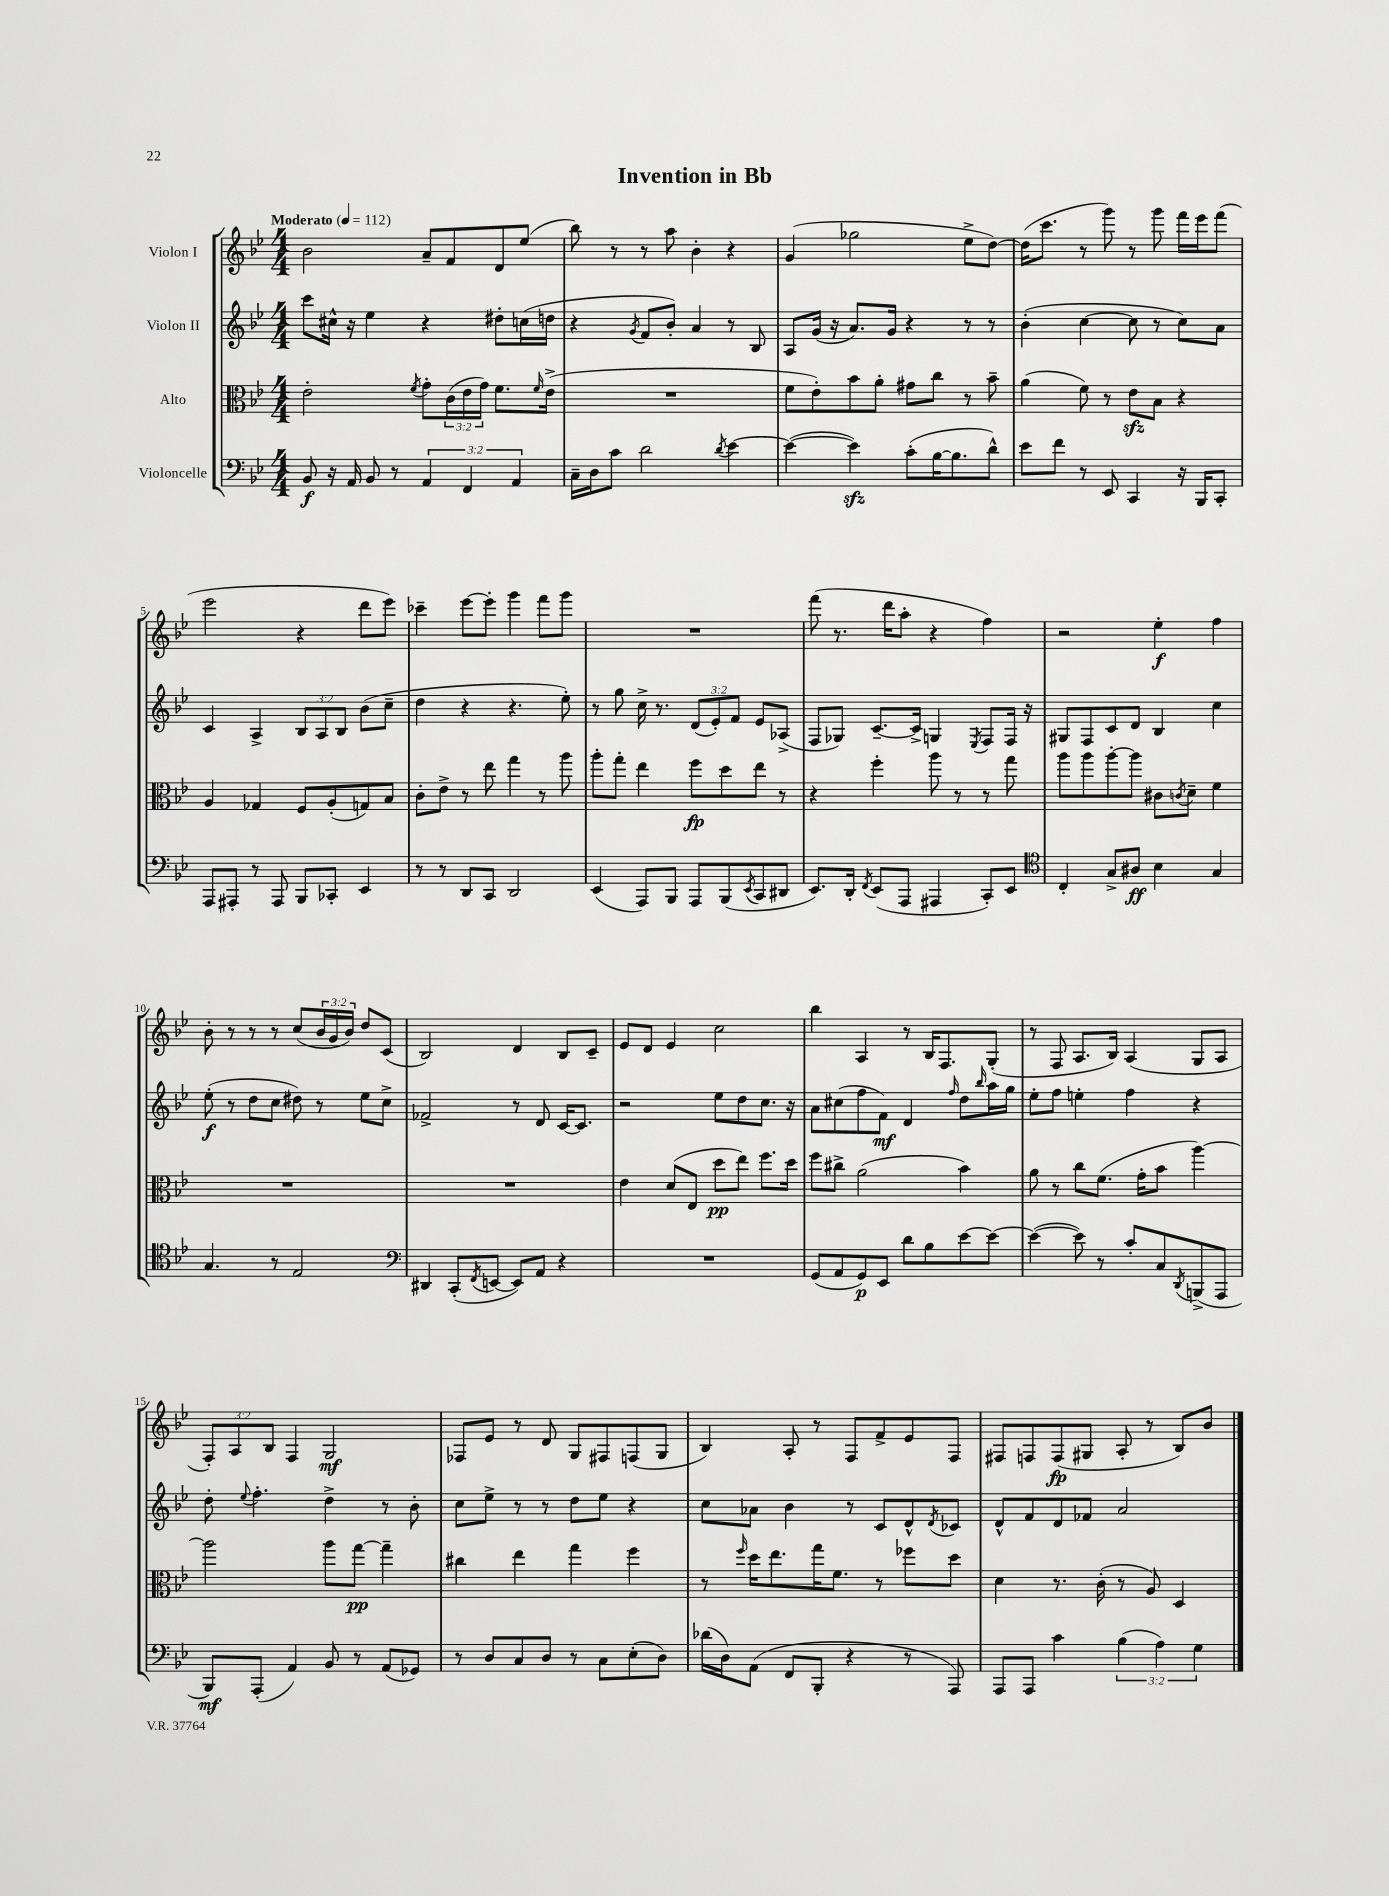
\header { title = "Invention in Bb" }
<<
\new StaffGroup <<
\new Staff = "s0" \with { instrumentName = "Violon I" } {
    \clef treble \key bes \major \numericTimeSignature \time 4/4 \override Staff.TupletNumber.text = #tuplet-number::calc-fraction-text \tempo "Moderato" 4 = 112
    bes'2 a'8-- f'8 d'8 ees''8( |
    bes''8) r8 r8 a''8 bes'4-. r4 |
    g'4( ges''2 ees''8-> d''8~) |
    d''16( c'''8. r8 g'''8) r8 g'''8 f'''16 ees'''16 f'''8( |
    ees'''2 r4 d'''8 ees'''8) |
    ces'''4-- ees'''8~ ees'''8-. g'''4 f'''8 g'''8 |
    R1 |
    f'''8( r8. d'''16 a''8-. r4 f''4) |
    r2 ees''4-.\f f''4 |
    bes'8-. r8 r8 r8 c''8( \tuplet 3/2 { bes'16 g'16 bes'16) } d''8 c'8( |
    bes2) d'4 bes8 c'8-- |
    ees'8 d'8 ees'4 c''2 |
    bes''4 a4 r8 bes16 f8. g8-.( |
    r8 f8 a8. bes16) a4( g8 a8 |
    \tuplet 3/2 { f8-.) a8 bes8 } f4 g2\mf |
    fes8 ees'8 r8 d'8 g8 fis8 f8( g8 |
    bes4) a8-. r8 f8 f'8-> ees'8 f8 |
    fis8 f8 f8\fp( gis8 a8-. r8 bes8) bes'8 \bar "|." |
}
\new Staff = "s1" \with { instrumentName = "Violon II" } {
    \clef treble \key bes \major \numericTimeSignature \time 4/4 \override Staff.TupletNumber.text = #tuplet-number::calc-fraction-text
    c'''8 cis''16-^ r16 ees''4 r4 dis''8-. c''16( d''16 |
    r4 \acciaccatura { g'8 } f'8 bes'8-.) a'4 r8 bes8 |
    a8 g'16( r16 a'8.) g'16 r4 r8 r8 |
    bes'4-.( c''4~ c''8 r8 c''8) a'8 |
    c'4 a4-> \tuplet 3/2 { bes8 a8 bes8 } bes'8( c''8-- |
    d''4 r4 r4. ees''8-.) |
    r8 g''8 c''16-> r8. \tuplet 3/2 { d'8( ees'8-.) f'8 } ees'8 aes8->( |
    f8 ges8) c'8.~-- c'16-> g4 \acciaccatura { ees8 } f8 f16 r16 |
    gis8 f8 c'8 d'8 bes4 c''4 |
    ees''8-.\f( r8 d''8 c''8 dis''8) r8 ees''8 c''8-> |
    fes'2-> r8 d'8 c'16~ c'8. |
    r2 ees''8 d''8 c''8. r16 |
    a'8 cis''8( f''8 f'8\mf) d'4 \grace { f''16 } d''8 \grace { bes''16 } a''16 g''16 |
    ees''8-. f''8 e''4-. f''4 r4 |
    d''8-. \appoggiatura { ees''8 } f''4.-. d''4-> r8 bes'8-. |
    c''8 ees''8-> r8 r8 d''8 ees''8 r4 |
    c''8 aes'8 bes'4 r8 c'8 d'8-^ \acciaccatura { d'8 } ces'8 |
    d'8-^ f'8 d'8 fes'8 a'2 \bar "|." |
}
\new Staff = "s2" \with { instrumentName = "Alto" } {
    \clef alto \key bes \major \numericTimeSignature \time 4/4 \override Staff.TupletNumber.text = #tuplet-number::calc-fraction-text
    ees'2-. \acciaccatura { f'8 } g'8-. \tuplet 3/2 { c'16( ees'16 g'16) } f'8. \grace { f'16 } ees'16->( |
    R1 |
    f'8 ees'8-.) bes'8 a'8-. gis'8 c''8 r8 bes'8-- |
    a'4( f'8) r8 ees'8\sfz bes8 r4 |
    a4 ges4 f8 a8-.( g8) bes8 |
    c'8-. ees'8-> r8 ees''8 g''4 r8 a''8 |
    a''8-. g''8-. ees''4 f''8\fp d''8 ees''8 r8 |
    r4 f''4-. a''8 r8 r8 g''8 |
    a''8 a''8 a''8~-. a''8 cis'8 \acciaccatura { c'8 } d'8-- f'4 |
    R1 |
    R1 |
    ees'4 d'8( ees8 d''8\pp ees''8) f''8. d''16 |
    f''8 cis''8-> a'2( bes'4) |
    a'8 r8 c''8 f'8.( g'16-. bes'8 a''4~) |
    a''2 a''8 g''8~\pp g''4-- |
    cis''4 ees''4 g''4 f''4 |
    r8 \grace { f''16 } d''16 ees''8. g''16 f'8. r8 fes''8 d''8 |
    d'4 r8. c'16-.( r8 a8) d4 \bar "|." |
}
\new Staff = "s3" \with { instrumentName = "Violoncelle" } {
    \clef bass \key bes \major \numericTimeSignature \time 4/4 \override Staff.TupletNumber.text = #tuplet-number::calc-fraction-text
    bes,8\f r16 a,16 bes,8 r8 \tuplet 3/2 { a,4 f,4 a,4 } |
    c16-- d16 c'8 d'2 \acciaccatura { d'8 } ees'4~ |
    ees'4~( ees'4\sfz) c'8-.( bes16~ bes8. d'8-^) |
    ees'8 f'8 r8 ees,8 c,4 r16 bes,,16 c,8-. |
    a,,8 ais,,8-. r8 ais,,8 bes,,8 ces,8-. ees,4 |
    r8 r8 d,8 c,8 d,2 |
    ees,4( a,,8) bes,,8 a,,8 bes,,8( \acciaccatura { ees,8 } c,8 dis,8 |
    ees,8.) d,16-. \acciaccatura { f,8 } ees,8( a,,8 ais,,4 c,8-.) ees,8 |
    \clef tenor c4-. g8-> ais8\ff bes4 g4 |
    g4. r8 ees2 |
    \clef bass dis,4 c,8-.( \acciaccatura { f,8 } e,8~ e,8) a,8 r4 |
    R1 |
    g,8( a,8 g,8\p) ees,8 d'8 bes8 ees'8~ ees'8~ |
    ees'4~( ees'8) r8 c'8-. c8 \acciaccatura { d,8 } b,,8->( a,,8 |
    bes,,8\mf) a,,8-.( a,4) bes,8 r8 a,8( ges,8) |
    r8 d8 c8 d8 r8 c8 ees8-.( d8) |
    des'16( d16) a,8( f,8 bes,,8-. r4 r8 a,,8) |
    a,,8 a,,8 c'4 \tuplet 3/2 { bes4( a4) g4 } \bar "|." |
}
>>
>>
